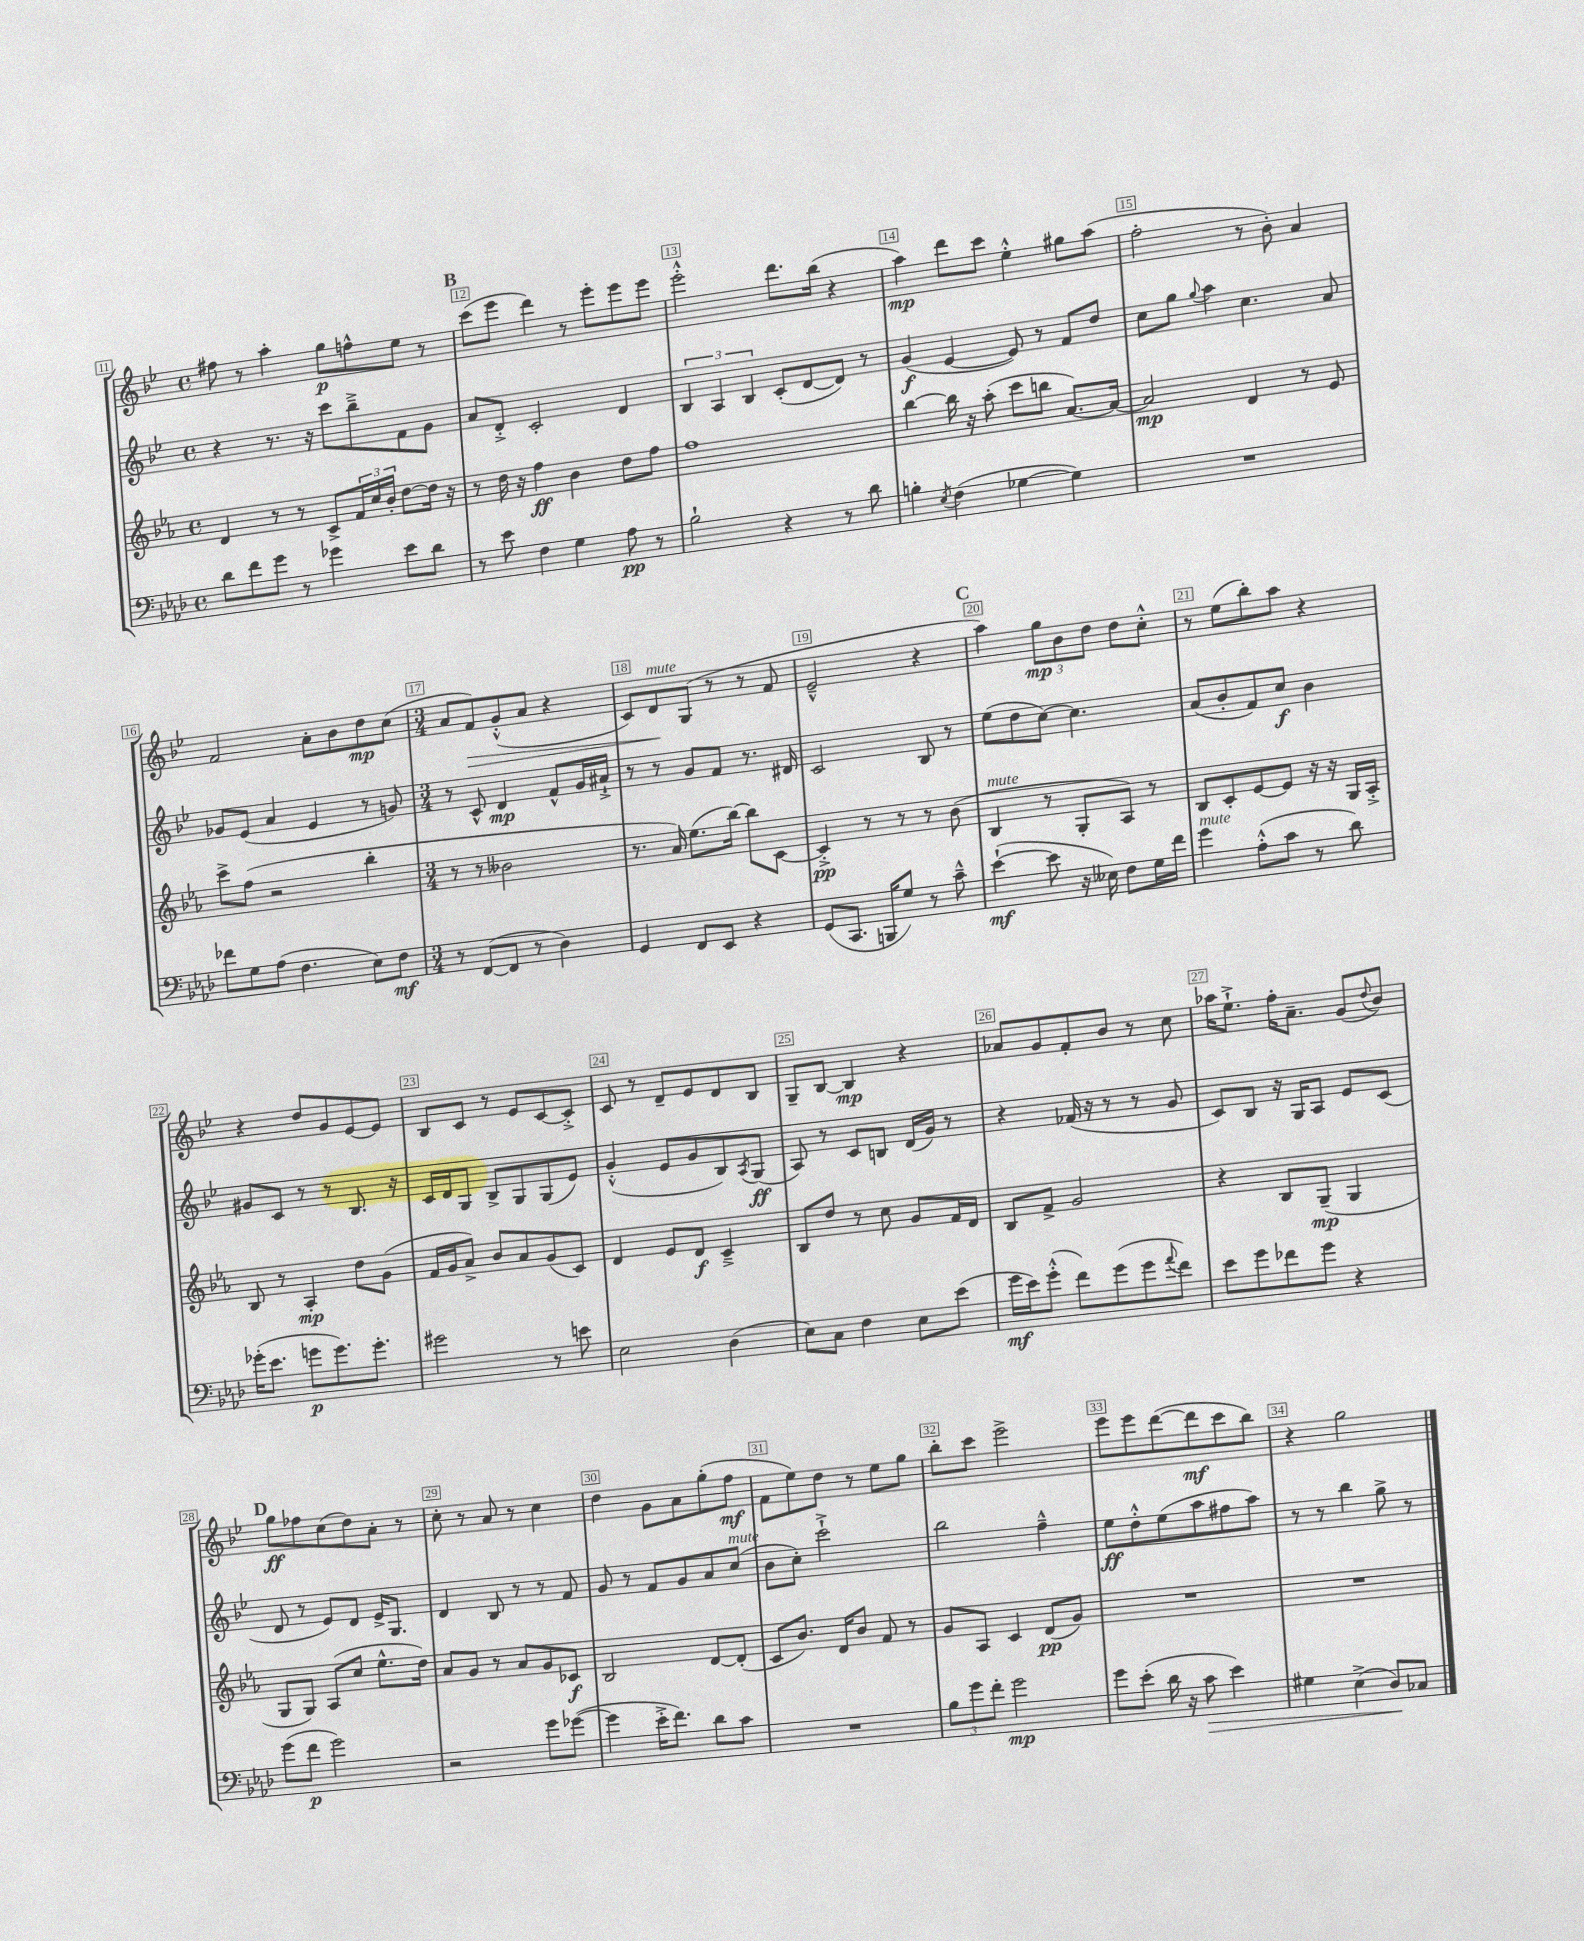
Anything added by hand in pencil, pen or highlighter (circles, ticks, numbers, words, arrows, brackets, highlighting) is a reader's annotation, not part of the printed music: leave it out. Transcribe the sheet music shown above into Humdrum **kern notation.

**kern	**dynam	**kern	**dynam	**kern	**dynam	**kern	**dynam
*part4	*part4	*part3	*part3	*part2	*part2	*part1	*part1
*staff4	*staff4	*staff3	*staff3	*staff2	*staff2	*staff1	*staff1
*clefF4	*	*clefG2	*	*clefG2	*	*clefG2	*
*k[b-e-a-d-]	*	*k[b-e-a-]	*	*k[b-e-]	*	*k[b-e-]	*
*M4/4	*	*M4/4	*	*M4/4	*	*M4/4	*
*met(c)	*	*met(c)	*	*met(c)	*	*met(c)	*
=11	=11	=11	=11	=11	=11	=11	=11
8d-\L	.	4d/	.	4r	.	8ff#X\	.
8f\	.	.	.	.	.	8r	.
8g\J	.	8r	.	8.r	.	4aa'\	.
8r	.	8r	.	.	.	.	.
.	.	.	.	16r	.	.	.
4g-X\	.	8c^/L	.	8ccc\L	.	8gg\L	p
.	.	24f/L	.	8bb-~^\	.	8ffn^^\	.
.	.	24cc/	.	.	.	.	.
.	.	24b-'/JJ	.	.	.	.	.
8e-\L	.	[8dd\L	.	8f\	.	8ee-\J	.
8d-\J	.	16dd\Jk]	.	8g\J	.	8r	.
.	.	16r	.	.	.	.	.
!!LO:REH:place=s1:t=B
=12	=12	=12	=12	=12	=12	=12	=12
8r	.	8r	.	8a/L	.	(8ccc\L	.
8e-\	.	16dd\	.	8d'^/J	.	8eee-\J	.
.	.	16r	.	.	.	.	.
4F\	.	4ff\	ff	2c'/	.	4ddd\)	.
4G\	.	4b-\	.	.	.	8r	.
.	.	.	.	.	.	8eee-'\L	.
8A-\	pp	8dd\L	.	4d/	.	8eee-\	.
8r	.	8ff\J	.	.	.	8eee-\J	.
=13	=13	=13	=13	=13	=13	=13	=13
2B-`\	.	1ff	.	6B-/	.	2eee-'^^\	.
.	.	.	.	6A/	.	.	.
.	.	.	.	6B-/	.	.	.
4r	.	.	.	(8c'/L	.	8.ddd\L	.
.	.	.	.	[8d/	.	.	.
.	.	.	.	.	.	(16bb-\Jk	.
8r	.	.	.	8d/J])	.	4r	.
8d-\	.	.	.	8r	.	.	.
=14	=14	=14	=14	=14	=14	=14	=14
4Bn'\	.	[4bb-\	.	(4g/	f	4aa\)	mp
8qE-/	.	.	.	.	.	.	.
(4F\	.	16bb-\]	.	[4e-/	.	8ddd\L	.
.	.	16r	.	.	.	.	.
.	.	(8aa-'\	.	.	.	8ccc\J	.
[4G-X\	.	8ccc\L	.	8e-/])	.	4ee-'^^\	.
.	.	8bbn\J	.	8r	.	.	.
4G-\])	.	[8.a-/L)	.	8f/L	.	8gg#X\L	.
.	.	.	.	8dd/J	.	(8aa\J	.
.	.	16a-/Jk_	.	.	.	.	.
=15	=15	=15	=15	=15	=15	=15	=15
1r	.	2a-/]	mp	8cc\L	.	2ff'\	.
.	.	.	.	8gg\J	.	.	.
.	.	.	.	8qqgg/	.	.	.
.	.	.	.	4aa\	.	.	.
.	.	4d/	.	4.cc\	.	8r	.
.	.	.	.	.	.	8b-'\)	.
.	.	8r	.	.	.	4a/	.
.	.	8e-/	.	8a/	.	.	.
!!LO:LB:g=z
=16	=16	=16	=16	=16	=16	=16	=16
8f-X\L	.	8ccc^\L	.	8g-X/L	.	2f/	.
8G\	.	(8ff\J	.	(8e-/J	.	.	.
(8A-\J	.	2r	.	4a/	.	.	.
4.F\	.	.	.	.	.	.	.
.	.	.	.	4e-/	.	8a'\L	.
.	.	.	.	.	.	8b-\	.
8E-\L)	.	4bb-'\	.	8r	.	8dd\	mp
8F\J	mf	.	.	8gn/)	.	(8cc\J	.
=17	=17	=17	=17	=17	=17	=17	=17
*M3/4	*	*M3/4	*	*M3/4	*	*M3/4	*
8r	.	8r	.	8r	.	8a/L	.
!	!	!	!	!	!	!	!LO:HP:b
([8FF/L	.	8r	.	8c^^/	.	8f/)	>
8FF/J]	.	2b--X\	.	4d/	mp	(8g'^^/	.
8r	.	.	.	.	.	8a/J	.
4D-\)	.	.	.	8f^^/L	.	4r	.
.	.	.	.	16g/L	.	.	.
.	.	.	.	16a#X`^/JJ	.	.	.
=18	=18	=18	=18	=18	=18	=18	=18
4GG/	.	8.r	.	8r	.	8c/L)	.
!	!	!	!	!	!	!LO:TX:a:i:t=mute	!
.	.	.	.	8r	.	8d/	.
.	.	16a-/)	.	.	.	.	.
8FF/L	.	(8.ee-\L	.	8g/L	.	(8G/J	]
8EE-/J	.	.	.	8f/J	.	8r	.
.	.	[16bb-\Jk)	.	.	.	.	.
4r	.	8bb-\L]	.	8.r	.	8r	.
.	.	[8c\J	.	.	.	8f/	.
.	.	.	.	16d#X/	.	.	.
=19	=19	=19	=19	=19	=19	=19	=19
(8GG/L	.	4c'^/]	pp	2c/	.	2e-~^^/	.
8.CC/J	.	.	.	.	.	.	.
.	.	8r	.	.	.	.	.
16BBBn/KL	.	.	.	.	.	.	.
8G/J)	.	8r	.	.	.	.	.
8r	.	8r	.	8B-/	.	4r	.
8c~^^\	.	(8b-\	.	8r	.	.	.
!!LO:REH:place=s1:t=C
=20	=20	=20	=20	=20	=20	=20	=20
!	!	!LO:TX:a:i:t=mute	!	!	!	!	!
([4e-`\	mf	4B-/	.	(8ee-\L	.	4aa\)	.
.	.	.	.	8dd\	.	.	.
8e-\]	.	8r	.	[8cc\J)	.	12gg\L	mp
.	.	.	.	.	.	12b-\	.
16r	.	8G'/L	.	4.cc\]	.	.	.
.	.	.	.	.	.	12dd\J	.
16E--X\)	.	.	.	.	.	.	.
8F\L	.	8A-/J)	.	.	.	8dd\L	.
16G\L	.	8r	.	.	.	8cc'^^\J	.
16f\JJ	.	.	.	.	.	.	.
=21	=21	=21	=21	=21	=21	=21	=21
!LO:TX:a:i:t=mute	!	!	!	!	!	!	!
4g\	.	8B-/L	.	(8a/L	.	8r	.
.	.	8c'/	.	8b-'/	.	(8ee-\L	.
(8A-'^^\L	.	[8e-/	.	8f/)	.	8bb-'\)	.
8c\J	.	8e-/J]	.	8cc/J	f	8aa\J	.
8r	.	16r	.	4b-\	.	4r	.
.	.	16r	.	.	.	.	.
8d-\)	.	16G/LL	.	.	.	.	.
.	.	16A-'^/JJ	.	.	.	.	.
!!LO:LB:g=z
=22	=22	=22	=22	=22	=22	=22	=22
(16g-X'\KL	.	8B-/	.	8g#X/L	.	4r	.
8.e-\J	.	.	.	.	.	.	.
.	.	8r	.	8c/J	.	.	.
8gn\L	p	4A-'/	mp	8r	.	8dd/L	.
8.g\)	.	.	.	8r	.	8g/	.
.	.	8dd\L	.	8.B-/	.	[8e-/	.
8.g'\J	.	.	.	.	.	.	.
.	.	(8g\J	.	.	.	8e-/J]	.
.	.	.	.	16r	.	.	.
=23	=23	=23	=23	=23	=23	=23	=23
2g#X\	.	16f/LL	.	16c/LL	.	8B-/L	.
.	.	16g/J	.	16d/J	.	.	.
.	.	8a-^/J)	.	8G/J	.	8c/J	.
.	.	8b-/L	.	8B-^/L	.	8r	.
.	.	8a-/	.	8G/	.	8e-/L	.
8r	.	(8g/	.	(8G/	.	[8c/	.
8en\	.	8c/J)	.	8e-/J)	.	8c'^/J]	.
=24	=24	=24	=24	=24	=24	=24	=24
2E-\	.	4d/	.	(4g'^^/	.	8c/	.
.	.	.	.	.	.	8r	.
.	.	8e-/L	.	8e-/L	.	8d~/L	.
.	.	8d/J	f	8g/	.	8e-/	.
(4D-\	.	4c~^/	.	8B-/)	.	8d/	.
.	.	.	.	8qA/	.	.	.
.	.	.	.	(8G/J	ff	8B-/J	.
=25	=25	=25	=25	=25	=25	=25	=25
8E-\L)	.	8B-/L	.	8A/)	.	8G~/L	.
8C\J	.	8dd/J	.	8r	.	[8B-/J	.
4F\	.	8r	.	8c/L	.	4B-/]	mp
.	.	8cc\	.	8Bn/J	.	.	.
8E-\L	.	8g/L	.	(16d/LL	.	4r	.
.	.	.	.	16g/JJ)	.	.	.
(8e-\J	.	16f/L	.	8r	.	.	.
.	.	16d/JJ	.	.	.	.	.
=26	=26	=26	=26	=26	=26	=26	=26
16g\LL	mf	8B-/L	.	4r	.	8a-X/L	.
16e-\J)	.	.	.	.	.	.	.
(8g'^^\J	.	8f^/J	.	.	.	8g/	.
8f\L)	.	2g/	.	(16f-X/	.	8f'/	.
.	.	.	.	16r	.	.	.
(8g\	.	.	.	8r	.	8b-/J	.
8g\	.	.	.	8r	.	8r	.
8qqa-/	.	.	.	.	.	.	.
8f\J)	.	.	.	8g/	.	8cc\	.
=27	=27	=27	=27	=27	=27	=27	=27
8e-\L	.	4r	.	8c/L)	.	16aa-X\KL	.
.	.	.	.	.	.	8.ee-`^\J	.
8g\	.	.	.	8B-/J	.	.	.
8f-X\	.	8B-/L	.	16r	.	16ff'\KL	.
.	.	.	.	16G/KL	.	8.a~\J	.
8g\J	.	(8G~/J	mp	8A/J	.	.	.
4r	.	4G/	.	8e-/L	.	(8g/L	.
.	.	.	.	.	.	8qqdd/	.
.	.	.	.	(8c/J	.	8b-/J)	.
!!LO:LB:g=z
!!LO:REH:place=s1:t=D
=28	=28	=28	=28	=28	=28	=28	=28
(8g\L	.	8G/L	.	8d/	.	8gg\L	ff
8f\J	p	8G/J)	.	8r	.	8ff-X\	.
2g\)	.	(8A-/L	.	8e-/L)	.	(8cc\	.
.	.	8cc/J	.	8d/J	.	8dd\)	.
.	.	8.ee-^^\L	.	16e-^/KL	.	8a'\J	.
.	.	.	.	8.G/J	.	.	.
.	.	.	.	.	.	8r	.
.	.	16dd\Jk)	.	.	.	.	.
=29	=29	=29	=29	=29	=29	=29	=29
2r	.	8a-/L	.	4d/	.	8cc'\	.
.	.	8g/J	.	.	.	8r	.
.	.	8r	.	8B-/	.	8a/	.
.	.	8a-/L	.	8r	.	8r	.
8g\L	.	8g/	.	8r	.	4cc\	.
([8g-X\J	.	8c-X/J	f	8f/	.	.	.
=30	=30	=30	=30	=30	=30	=30	=30
4g-\]	.	2B-/	.	8g/	.	4dd\	.
.	.	.	.	8r	.	.	.
16e-'^\KL	.	.	.	8f/L	.	8g\L	.
8.f\J)	.	.	.	.	.	.	.
.	.	.	.	8g/	.	8a\	.
8d-\L	.	[8d/L	.	8a/	.	(8gg'\	.
!	!	!	!	!LO:TX:a:i:t=mute	!	!	!
8c\J	.	(8d'/J]	.	(8cc/J	.	8ff\J	mf
=31	=31	=31	=31	=31	=31	=31	=31
2.r	.	8c/L	.	8b-\L	.	8f\L	.
.	.	8.b-/J)	.	8cc'\J)	.	8ee-\)	.
.	.	.	.	2ccc`^\	.	8dd\J	.
.	.	16d/KL	.	.	.	.	.
.	.	8b-/J	.	.	.	8r	.
.	.	8f/	.	.	.	8ee-\L	.
.	.	8r	.	.	.	8gg\J	.
=32	=32	=32	=32	=32	=32	=32	=32
12B-\L	.	8g/L	.	2bb-\	.	8bb-'\L	.
12g\	.	.	.	.	.	.	.
.	.	8A-/J	.	.	.	8ccc\J	.
12f'\J	.	.	.	.	.	.	.
2g\	mp	4c/	.	.	.	2eee-^\	.
.	.	(8d/L	pp	4ff~^^\	.	.	.
.	.	8g/J)	.	.	.	.	.
=33	=33	=33	=33	=33	=33	=33	=33
8g\L	.	2.r	.	8ee-\L	ff	8eee-\L	.
(8e-'\J	.	.	.	8dd'^^\	.	8eee-\	.
16d-\	.	.	.	(8ee-\	.	([8ddd\	.
16r	.	.	.	.	.	.	.
!	!LO:HP:b	!	!	!	!	!	!
8c\	>	.	.	8aa\	.	8ddd\]	mf
4e-\)	.	.	.	8ff#X\	.	8ccc\	.
.	.	.	.	8aa\J)	.	8bb-\J)	.
=34	=34	=34	=34	=34	=34	=34	=34
4G#X\	.	2.r	.	8r	.	4r	.
.	.	.	.	8r	.	.	.
(4E-^\	.	.	.	4bb-\	.	2gg\	.
8D-/L)	.	.	.	8gg^\	.	.	.
8C-X/J	]	.	.	8r	.	.	.
==	==	==	==	==	==	==	==
*-	*-	*-	*-	*-	*-	*-	*-
